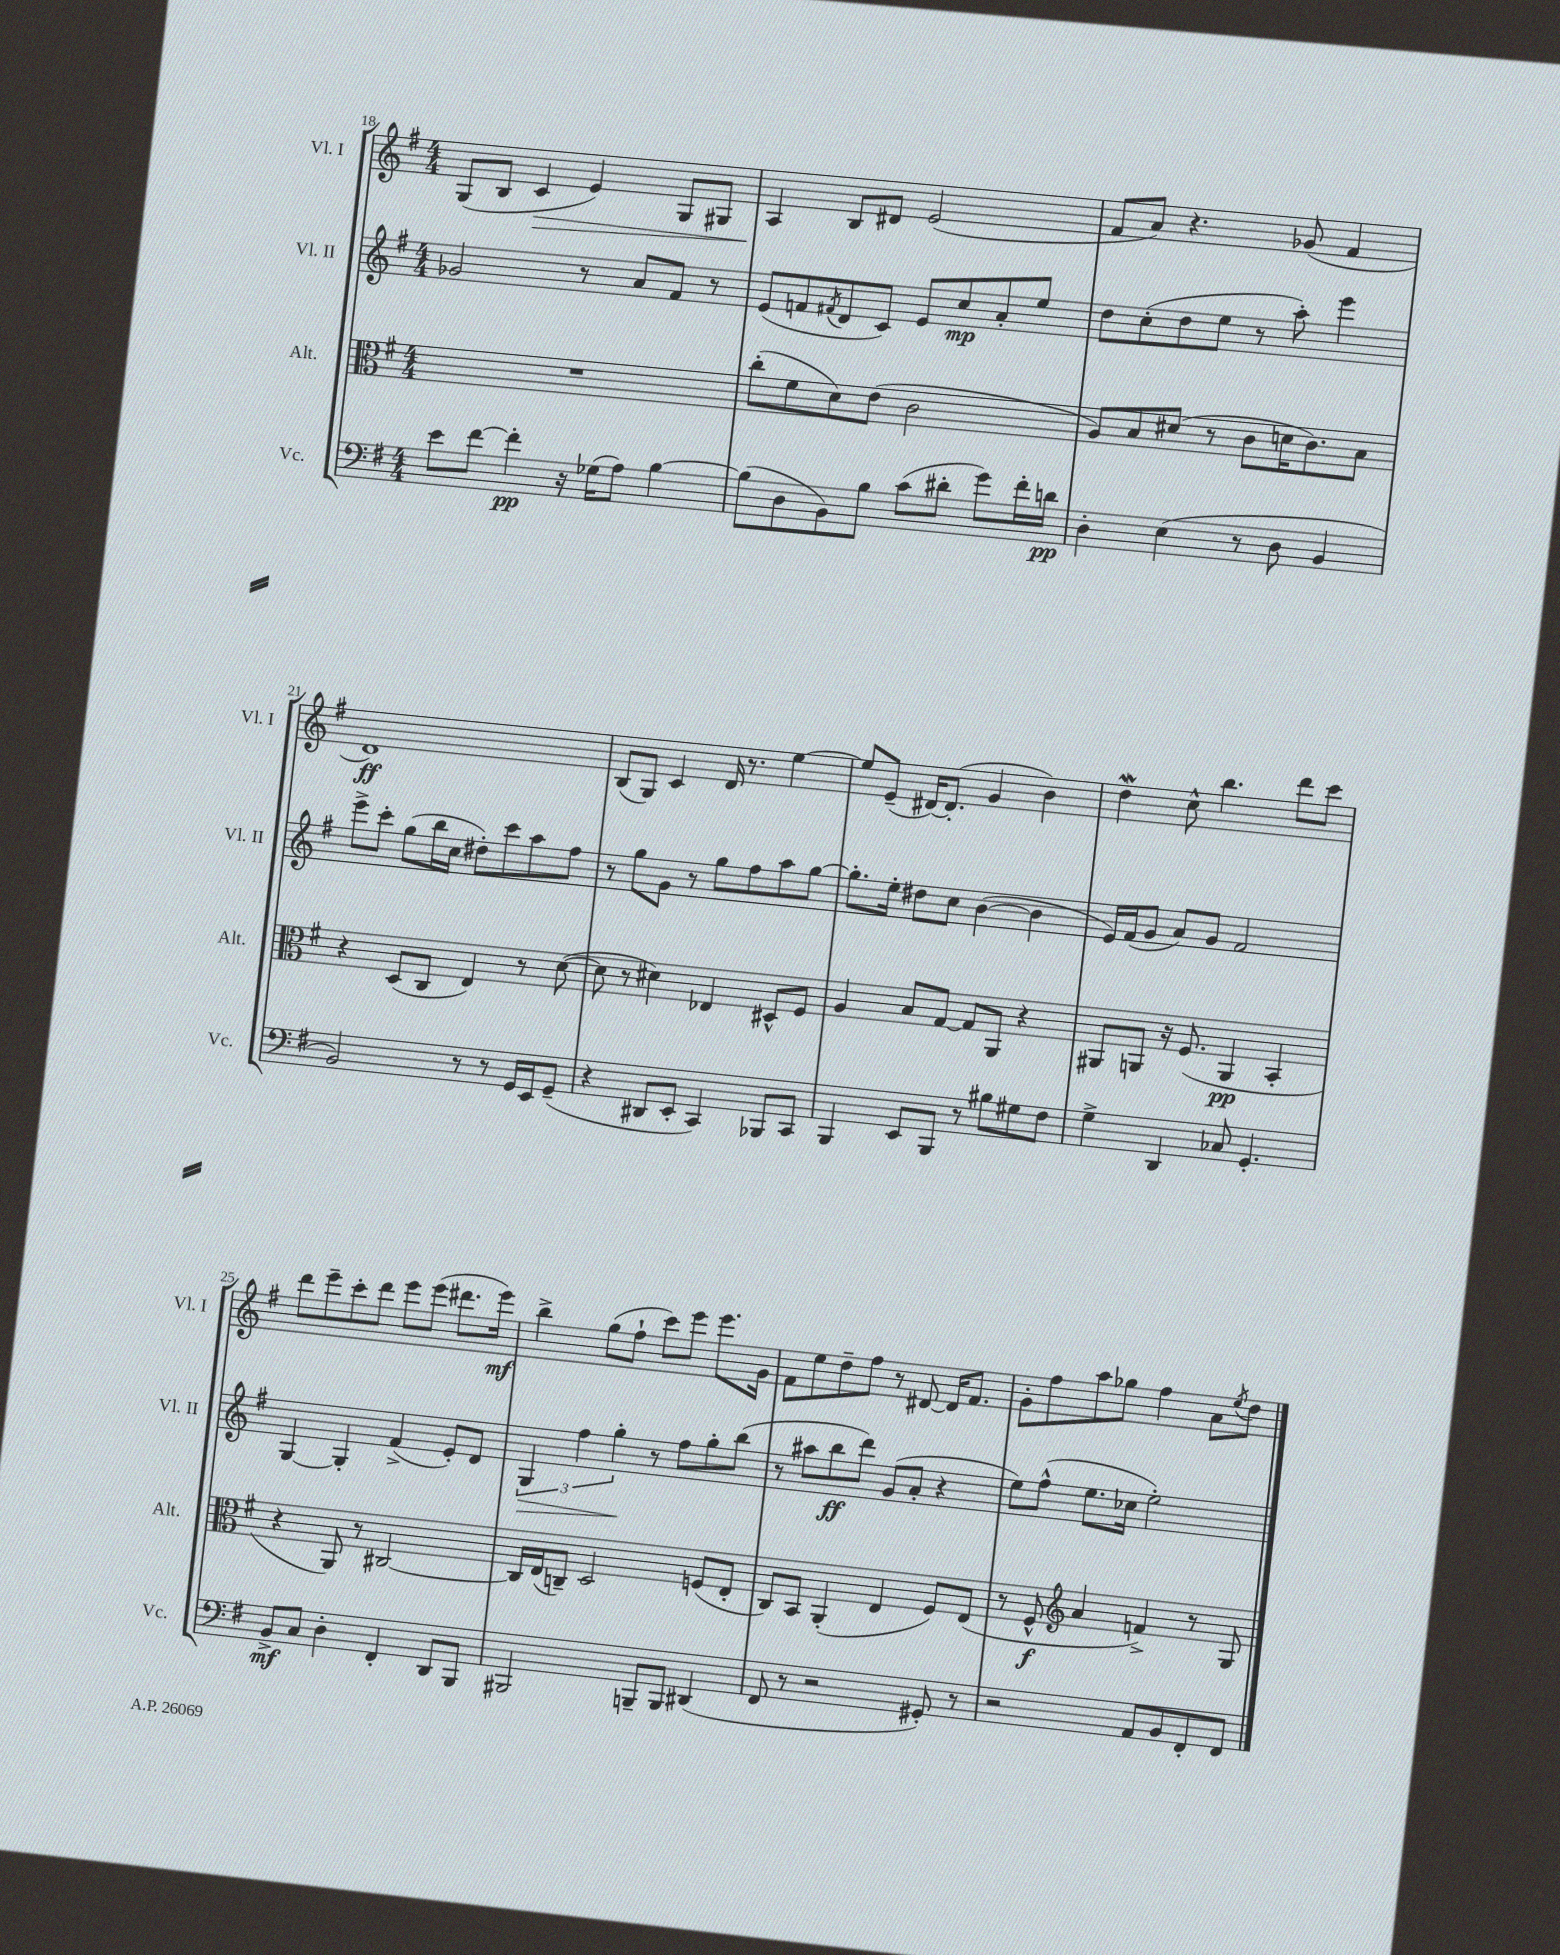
<<
\new StaffGroup <<
\new Staff = "s0" \with { instrumentName = "Vl. I" shortInstrumentName = "Vl. I" } {
    \clef treble \key g \major \numericTimeSignature \time 4/4
    g8( b8 c'4\> e'4) g8 gis8 |
    a4\! b8 dis'8 e'2( |
    fis'8 a'8) r4. ges'8( fis'4 |
    d'1\ff) |
    b8( g8) c'4 d'16 r8. e''4~ |
    e''8 e'8--( dis'16~) dis'8.-.( g'4 b'4) |
    d''4\mordent c''8-^ b''4. d'''8 c'''8 |
    d'''8 e'''8-- c'''8-. d'''8 e'''8 e'''8( dis'''8. e'''16\mf) |
    b''4-> g''8( fis''8-! c'''8) e'''8 e'''8. g'16 |
    fis'8 e''8 d''8-- fis''8 r8 dis'8~ dis'16 fis'8. |
    g'8-. fis''8 a''8 ges''8 fis''4 a'8 \acciaccatura { e''8 } d''8 \bar "|." |
}
\new Staff = "s1" \with { instrumentName = "Vl. II" shortInstrumentName = "Vl. II" } {
    \clef treble \key g \major \numericTimeSignature \time 4/4
    ges'2 r8 a'8 fis'8 r8 |
    e'8( f'8 \acciaccatura { fis'8 } d'8 c'8) e'8 c''8\mp a'8-. e''8 |
    d''8 c''8-.( d''8 e''8 r8 a''8-.) e'''4 |
    e'''8-> c'''8-. g''8( b''16 c''16 dis''8-.) c'''8 a''8 fis''8 |
    r8 g''8 g'8 r8 g''8 fis''8 a''8 g''8~ |
    g''8.-. e''16-. dis''8 c''8 b'4~( b'4 |
    e'16) fis'16( g'8 a'8) g'8 fis'2 |
    g4~ g4-. fis'4->( e'8-.) d'8 |
    \tuplet 3/2 { g4\> fis''4 g''4-.\! } r8 fis''8 g''8-. b''8( |
    r8 ais''8 b''8\ff d'''8) g'8( a'8-. r4 |
    e''8) fis''8-^( e''8. ces''16 e''2-.) \bar "|." |
}
\new Staff = "s2" \with { instrumentName = "Alt." shortInstrumentName = "Alt." } {
    \clef alto \key g \major \numericTimeSignature \time 4/4
    R1 |
    c''8-.( fis'8 d'8) e'8( c'2 |
    a8) b8 dis'8( r8 c'8 d'16 c'8.) b8 |
    r4 d8( c8 e4) r8 d'8~( |
    d'8 r8 dis'4) ees4 dis8-^ fis8 |
    a4 b8 g8~ g8 a,8 r4 |
    ais,8 a,8 r16 fis8.( a,4\pp b,4-. |
    r4 a,8) r8 cis2~ |
    cis16 e16( c8--) d2 f8( e8-. |
    c8) b,8 a,4-.( e4 fis8) e8( |
    r8 fis8-^\f \clef treble a'4 f'4->) r8 g8 \bar "|." |
}
\new Staff = "s3" \with { instrumentName = "Vc." shortInstrumentName = "Vc." } {
    \clef bass \key g \major \numericTimeSignature \time 4/4
    e'8 fis'8~ fis'4-.\pp r16 ges16( a8) b4~ |
    b8( d8 b,8) b8 c'8( dis'8-. g'8) fis'16-. d'16\pp |
    d4-. e4( r8 d8 b,4 |
    b,2) r8 r8 g,16 e,16 g,8--( |
    r4 dis,8 e,8-. c,4) bes,,8 c,8 |
    b,,4 e,8 b,,8 r8 bis8 gis8 fis8 |
    g4-> d,4 ces8 g,4.-. |
    b,8->\mf c8 d4-. fis,4-. d,8 b,,8 |
    bis,,2 b,,8-- b,,8 dis,4( |
    fis,8 r8 r2 gis,8-.) r8 |
    r2 a,8 b,8 fis,8-. fis,8 \bar "|." |
}
>>
>>
\layout { \context { \Score currentBarNumber = #18 } }
